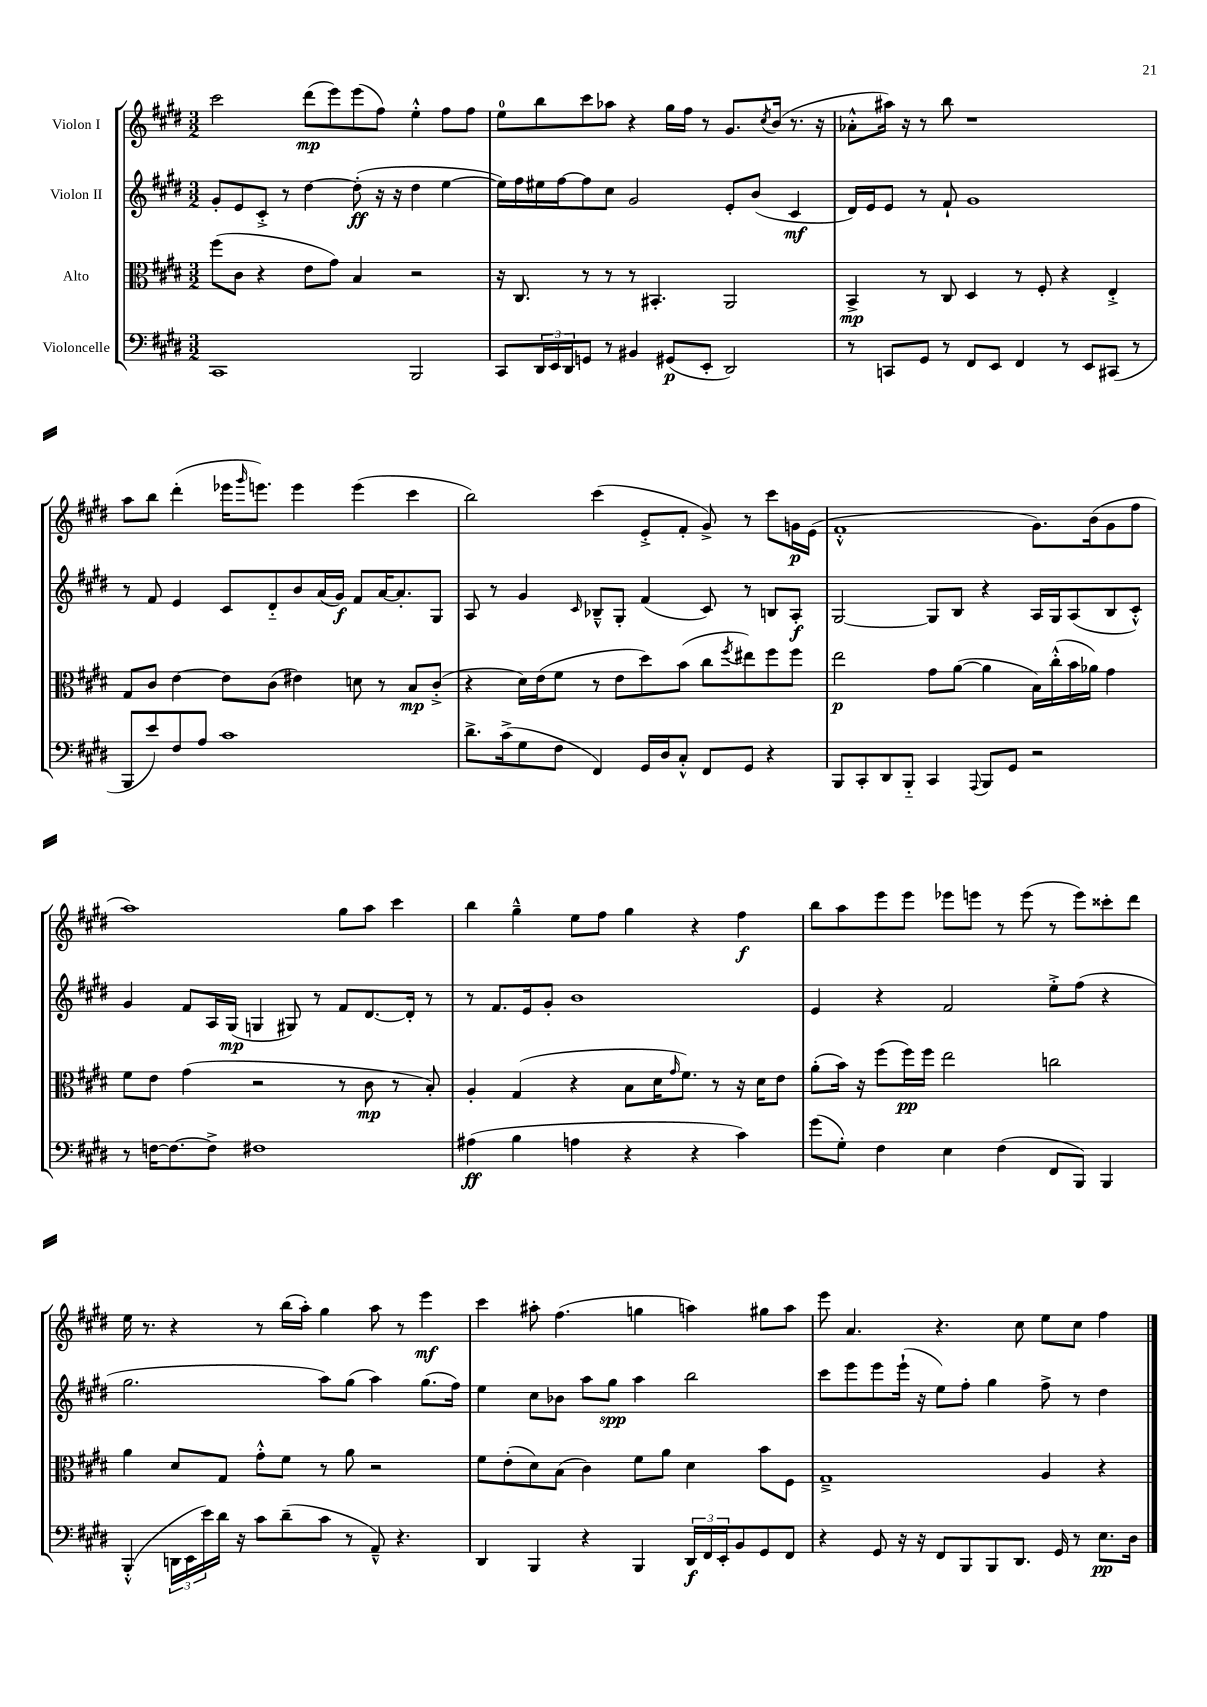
<<
\new StaffGroup <<
\new Staff = "s0" \with { instrumentName = "Violon I" } {
    \clef treble \key e \major \numericTimeSignature \time 3/2
    cis'''2 dis'''8\mp( e'''8) e'''8( fis''8) e''4-.-^ fis''8 fis''8 |
    e''8-0 b''8 cis'''8 aes''8 r4 gis''16 fis''16 r8 gis'8. \acciaccatura { cis''8 } b'16( r8. r16 |
    aes'8-.-^ ais''16) r16 r8 b''8 r1 |
    a''8 b''8 dis'''4-.( ees'''16 \grace { gis'''16 } e'''8.) e'''4 e'''4( cis'''4 |
    b''2) cis'''4( e'8-.-> fis'8-. gis'8->) r8 cis'''8 g'16\p e'16( |
    fis'1-.-^ gis'8.) b'16( gis'8 fis''8 |
    a''1) gis''8 a''8 cis'''4 |
    b''4 gis''4---^ e''8 fis''8 gis''4 r4 fis''4\f |
    b''8 a''8 e'''8 e'''8 ees'''8 e'''8 r8 e'''8( r8 e'''8) cisis'''8-. dis'''8 |
    e''16 r8. r4 r8 b''16( a''16-.) gis''4 a''8 r8 e'''4\mf |
    cis'''4 ais''8-. fis''4.( g''4 a''4) gis''8 a''8 |
    e'''8 a'4. r4. cis''8 e''8 cis''8 fis''4 \bar "|." |
}
\new Staff = "s1" \with { instrumentName = "Violon II" } {
    \clef treble \key e \major \numericTimeSignature \time 3/2
    gis'8-. e'8 cis'8-.-> r8 dis''4~ dis''8-.\ff( r16 r16 dis''4 e''4~ |
    e''16) fis''16 eis''16 fis''16~ fis''8 cis''8 gis'2 e'8-. b'8( cis'4\mf |
    dis'16) e'16 e'8 r8 fis'8-! gis'1 |
    r8 fis'8 e'4 cis'8 dis'8-_ b'8 a'16( gis'16\f) fis'8 a'16~ a'8.-. gis8 |
    a8 r8 gis'4 \grace { cis'16 } bes8---^ gis8-. fis'4( cis'8) r8 b8 a8-.\f |
    gis2~ gis8 b8 r4 a16 gis16 a8( b8 cis'8-.-^) |
    gis'4 fis'8 a16 gis16\mp( g4 gis8) r8 fis'8 dis'8.~ dis'16-. r8 |
    r8 fis'8. e'16 gis'8-. b'1 |
    e'4 r4 fis'2 e''8-.-> fis''8( r4 |
    gis''2. a''8) gis''8( a''4) gis''8.( fis''16) |
    e''4 cis''8 bes'8 a''8 gis''8\spp a''4 b''2 |
    cis'''8 e'''8 e'''8 e'''16-!( r16 e''8) fis''8-. gis''4 fis''8-> r8 dis''4 \bar "|." |
}
\new Staff = "s2" \with { instrumentName = "Alto" } {
    \clef alto \key e \major \numericTimeSignature \time 3/2
    fis''8( cis'8 r4 e'8 gis'8) b4 r2 |
    r16 cis8. r8 r8 r8 bis,4.-. a,2 |
    b,4->\mp r8 cis8 dis4 r8 fis8-. r4 e4-.-> |
    gis8 cis'8 e'4~ e'8 cis'8( eis'4) d'8 r8 b8\mp cis'8-.->( |
    r4 dis'16) e'16( fis'8 r8 e'8 dis''8) b'8( cis''8 \acciaccatura { fis''8 } eis''8) fis''8 fis''8 |
    e''2\p gis'8 a'8~( a'4 b16) cis''16-.-^( b'16 aes'16) gis'4 |
    fis'8 e'8 gis'4( r2 r8 cis'8\mp r8 b8-.) |
    a4-. gis4( r4 b8 dis'16 \grace { gis'16 } fis'8.) r8 r16 dis'16 e'8 |
    a'8-.( b'16) r16 fis''8( fis''16\pp) fis''16 e''2 c''2 |
    a'4 dis'8 gis8 gis'8-.-^ fis'8 r8 a'8 r2 |
    fis'8 e'8-.( dis'8) b8( cis'4) fis'8 a'8 dis'4 b'8 fis8 |
    gis1---> a4 r4 \bar "|." |
}
\new Staff = "s3" \with { instrumentName = "Violoncelle" } {
    \clef bass \key e \major \numericTimeSignature \time 3/2
    cis,1 b,,2 |
    cis,8 \tuplet 3/2 { dis,16 e,16 dis,16 } g,8 r8 bis,4 gis,8\p( e,8-. dis,2) |
    r8 c,8 gis,8 r8 fis,8 e,8 fis,4 r8 e,8 cis,8( r8 |
    b,,8 e'8) fis8 a8 cis'1 |
    dis'8.-> cis'16->( gis8 fis8 fis,4) gis,16 dis16 cis8-.-^ fis,8 gis,8 r4 |
    b,,8 cis,8-. dis,8 b,,8-_ cis,4 \appoggiatura { a,,8 } b,,8 gis,8 r2 |
    r8 f16~ f8.~ f8-> fis1 |
    ais4\ff( b4 a4 r4 r4 cis'4) |
    gis'8( gis8-.) fis4 e4 fis4( fis,8 b,,8) b,,4 |
    b,,4-.-^( \tuplet 3/2 { d,16 e,16 e'16) } dis'16 r16 cis'8 dis'8--( cis'8 r8 a,8---^) r4. |
    dis,4 b,,4 r4 b,,4 \tuplet 3/2 { dis,16\f fis,16 e,16-. } b,8 gis,8 fis,8 |
    r4 gis,8 r16 r16 fis,8 b,,8 b,,8 dis,8. gis,16 r8 e8.\pp dis16 \bar "|." |
}
>>
>>
\layout { \context { \Score \remove "Bar_number_engraver" } }
